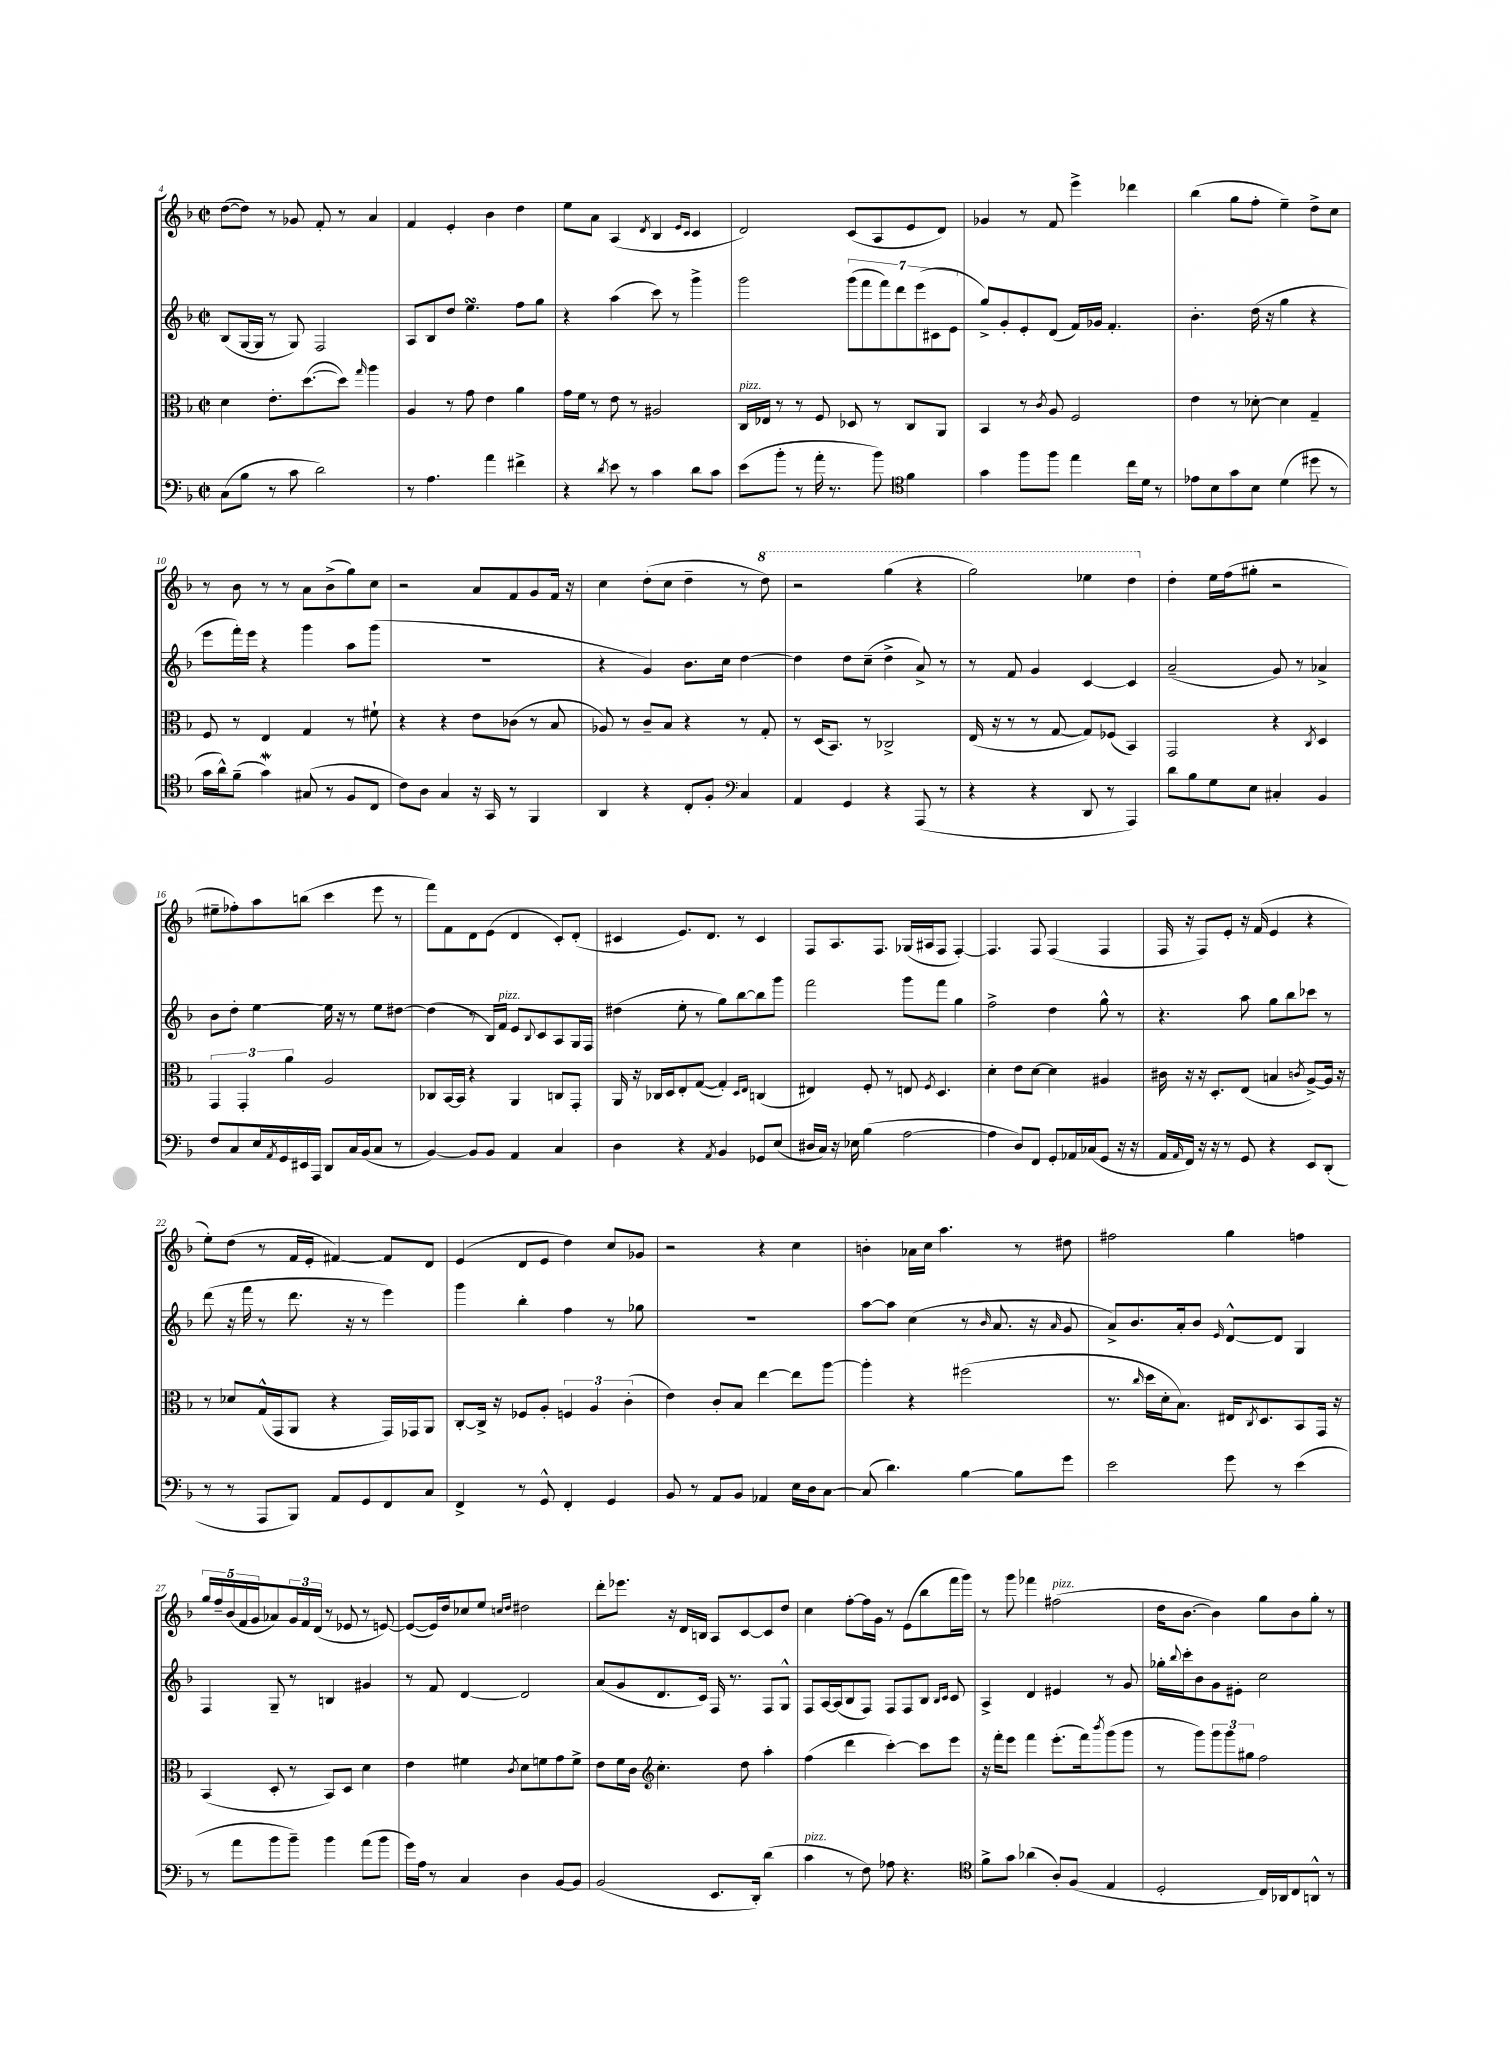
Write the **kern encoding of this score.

**kern	**kern	**kern	**kern
*staff4	*staff3	*staff2	*staff1
*clefF4	*clefC3	*clefG2	*clefG2
*k[b-]	*k[b-]	*k[b-]	*k[b-]
*M2/2	*M2/2	*M2/2	*M2/2
*met(c|)	*met(c|)	*met(c|)	*met(c|)
(8C	4d	(8B-	([8dd
8B-	.	[16G	8dd])
.	.	16G]	.
8r	8.e'	8r	8r
8c	.	8G)	8g-
.	([8.dd	.	.
2d)	.	2F	8f'
.	8dd])	.	8r
.	16qqgg	.	.
.	4aa	.	4a
=	=	=	=
8r	4A	8A	4f
4.A	.	8B-	.
.	8r	8dd	4e'
.	8g	4.ee	.
4a	4e	.	4b-
4f#^	4a	8ff	4dd
.	.	8gg	.
=	=	=	=
4r	16g	4r	8ee
.	16f	.	.
.	8r	.	8a
8qd	.	.	.
8e	8e	(4aa	(4A
8r	8r	.	.
.	.	.	8qd
4c	2A#	8ccc)	4B-
.	.	8r	.
.	.	.	16qqe
.	.	.	16qqc
8d	.	4ggg^	4c
8c	.	.	.
=	=	=	=
(8e	16C	2ggg	2d)
.	16E-	.	.
8b-'	8r	.	.
8r	8r	.	.
16a'	8F	.	.
8.r	.	.	.
.	8D-	(14ggg	(8c
.	.	14fff	.
8b-)	8r	.	8A
.	.	14fff)	.
.	.	14ddd	.
*clefC4	*	*	*
4f	8C	.	8e
.	.	(14eee	.
.	.	14c#	.
.	8AA	.	8d)
.	.	14e	.
=	=	=	=
4g	4BB-	8gg^)	4g-
.	.	8g'	.
8ff	8r	8e'	8r
.	8qc	.	.
8ff	8A	(8d	8f
4ee	2F	16f)	4eee^
.	.	16g-	.
.	.	4.f'	.
16cc	.	.	4ddd-
16d	.	.	.
8r	.	.	.
=	=	=	=
8e-	4e	4.b-'	(4bb-
8B-	.	.	.
8g	8r	.	8gg
8B-	[8d-'	(16dd	8ff'
.	.	16r	.
(4d	4d-]	4gg	4ee~)
8dd#	4G~	4r	8dd^
8r	.	.	8cc
=	=	=	=
16g	8F	8eee	8r
16a^^)	.	.	.
(8f~	8r	16fff')	8b-
.	.	16eee	.
4g)	4E	4r	8r
.	.	.	8r
(8G#	4G	4ggg	8a
8r	.	.	(8b-^
8F	8r	8aa	8gg)
8C	8f#`	(8ggg	8cc
=	=	=	=
8c)	4r	1r	2r
8A	.	.	.
4G	4r	.	.
16r	8e	.	8a
16GG	.	.	.
8r	(8c-	.	8f
4FF	8r	.	8g
.	8B-	.	16f
.	.	.	16r
=	=	=	=
4AA	8A-)	4r	4cc
.	8r	.	.
4r	8c~	4g)	(8dd'
.	8B-	.	8cc
8C'	4r	8.b-	4dd~
8F'	.	.	.
.	.	16cc	.
*clefF4	*	*	*
4C	8r	[4dd	8r
.	8G'	.	8ddd)
=	=	=	=
4AA	8r	4dd]	2r
.	(16D	.	.
.	8.BB-)	.	.
4GG	.	8dd	.
.	8r	(8cc~	.
4r	2C-^	4dd^	(4ggg
(8AAA	.	8a^)	4r
8r	.	8r	.
=	=	=	=
4r	(16E	8r	2ggg)
.	16r	.	.
.	8r	8f	.
4r	8r	4g	.
.	[8G	.	.
8DD	8G])	[4c	4eee-
8r	(8F-	.	.
4AAA)	4BB-)	4c]	4ddd
=	=	=	=
8d	2GG	(2a~	4dd'
8B-	.	.	.
8G	.	.	16ee
.	.	.	(16ff
8E	.	.	8gg#'
4C#'	4r	8g)	2r
.	.	8r	.
.	8qC	.	.
4BB-	4D	4a-^	.
=	=	=	=
8F	6GG	8b-	8ee#~
8C	.	8dd'	8ff-')
.	6GG'	.	.
16E	.	[4ee	8aa
8qAA	.	.	.
16GG	.	.	.
.	6a	.	.
16EE#	.	.	(8bb
16AAA	.	.	.
8DD	2A	16ee]	4ccc
.	.	16r	.
16C	.	8r	.
(16BB-	.	.	.
8C	.	8ee	8eee
8r	.	[8dd#	8r
=	=	=	=
[4BB-)	8C-	(4dd#]	8fff)
.	[16BB-	.	8f
.	16BB-]	.	.
8BB-]	4r	8r	8d
8BB-	.	16B-)	(8e
.	.	16f	.
4AA	4AA	8e	4d
.	.	8qqB-	.
.	.	8c	.
4C	8C	8A	8c')
.	8GG'	16G	(8d'
.	.	16F	.
=	=	=	=
4D	16AA	(4dd#	4c#
.	16r	.	.
.	16C-	.	.
.	16D	.	.
4r	8E'	8ee'	8.e)
.	([8G	8r	.
.	.	.	8.d
8qAA	.	.	.
4BB-	4G'])	8gg)	.
.	.	[8bb-	8r
.	16qqD	.	.
.	16qqE	.	.
8GG-	(4C	8bb-]	4c#
(8E	.	8ggg	.
=	=	=	=
16D#	4E#)	2fff	8F
16C)	.	.	.
16r	.	.	8.A
16E-	.	.	.
(4B-	8F'	.	.
.	.	.	8.F
.	8r	.	.
[2A	8E	8ggg	(16G-
.	.	.	16A#
.	8qF	.	.
.	4.D	8fff	8F
.	.	4gg	[4F')
=	=	=	=
4A]	4d'	2ff^	4.F]
8D)	8e	.	.
8FF	[8d	.	8F
8GG'	4d]	4dd	(4F
16AA-	.	.	.
(16C-	.	.	.
8GG	4A#	8gg^^	4F
16r	.	8r	.
16r	.	.	.
=	=	=	=
16AA	16c#	4.r	16F
16qqAA	.	.	.
16FF)	16r	.	16r
16r	16r	.	8F)
16r	8.D'	.	.
8r	.	.	8e'
8GG	(8E	8aa	16r
.	.	.	(16f
4r	4B	8gg	4e
.	.	8bb-	.
.	8qc	.	.
8EE	[8A^)	8ccc-	4r
(8DD'	16A]	8r	.
.	16r	.	.
=	=	=	=
8r	8r	(8ddd	8ee')
8r	8d-	16r	(8dd
.	.	16fff	.
8AAA	(16G^^	8r	8r
.	16GG	.	.
8BBB-)	8AA	8.ddd	16f
.	.	.	16e'
8AA	4r	.	[4f#)
.	.	16r	.
8GG	.	8r	.
8FF	16GG)	4eee)	8f#]
.	16GG-	.	.
8C	8AA	.	8d
=	=	=	=
4FF^	[8C'	4ggg	(4e
.	16C^]	.	.
.	16r	.	.
8r	8F-	4bb-'	8d
8GG^^	8A'	.	8e
4FF'	6F	4ff	4dd)
.	6A	.	.
4GG	.	8r	8cc
.	(6c'	.	.
.	.	8gg-	8g-
=	=	=	=
8BB-	4e)	1r	2r
8r	.	.	.
8AA	8c'	.	.
8BB-	8B-	.	.
4AA-	[4ee	.	4r
16E	8ee]	.	4cc
16D	.	.	.
[8C	[8aa	.	.
=	=	=	=
(8C]	4aa']	[8aa	4b'
4.d)	.	8aa]	.
.	4r	(4cc	16a-
.	.	.	16cc
.	.	.	4.aa
[4B-	(2ff#	8r	.
.	.	16qqb-	.
.	.	8.a	.
8B-]	.	.	8r
.	.	16r	.
.	.	16qqa	.
8g	.	8g	8dd#
=	=	=	=
2e	8.r	8a^)	2ff#
.	.	8.b-	.
.	16qqcc	.	.
.	16dd	.	.
.	16d'	.	.
.	8.B-)	16a'	.
.	.	8b-	.
.	.	16qqe	.
8g	16E#	[8d^^	4gg
.	8qC	.	.
.	8.D	.	.
8r	.	8d]	.
(4e	8BB-	4G	4ff
.	16GG	.	.
.	16r	.	.
=	=	=	=
8r	(4BB-	4F	20gg
.	.	.	20ff~
.	.	.	(20b-
8a	.	.	.
.	.	.	20f
.	.	.	20g
8b-	8D'	8G~	8a-)
8b-~)	8r	8r	24g
.	.	.	24f
.	.	.	(24d
4b-	8BB-)	4B	8r
.	8D	.	8e-
(8a	4d	4g#	8r
8b-	.	.	[8e)
=	=	=	=
16g)	4e	8r	(8e_
16A	.	.	.
8r	.	8f	16e])
.	.	.	16dd
4C	4f#	[4d	8cc-
.	.	.	8ee
.	.	.	16qqcc
.	8qc	.	16qqdd
4D	8d	2d]	2dd#
.	8f	.	.
[8BB-	8g	.	.
8BB-]	8f^	.	.
=	=	=	=
(2BB-	8e	(8a	8ddd'
.	16f	8g	8.eee-
.	16c	.	.
*	*clefG2	*	*
.	4.cc'	8.d	.
.	.	.	16r
.	.	.	16d
.	.	16c)	16B
8.EE	.	16F	8A
.	.	8.r	.
.	8dd	.	[8c
16DD')	.	.	.
(4d	4aa'	8F	8c]
.	.	8G^^	8dd
=	=	=	=
4c	(4ff	8F	4cc
.	.	[16A	.
.	.	(16A]	.
8r	4ddd	8B-	[8ff'
8F)	.	8F)	16ff]
.	.	.	16g
8A-	[4ccc')	8F	8r
4.r	.	8F	(8e
.	8ccc]	8B-	8bb-
.	.	16qqB-	.
.	.	16qqc	.
.	8eee	8c	16fff
.	.	.	16ggg)
=	=	=	=
*clefC4	*	*	*
8f^	16r	4A^	8r
.	16fff'	.	.
8g	8eee	.	8ggg
(4a-	4fff	4d	4fff-
8A')	(8.eee'	4e#	(2ff#
(8F	.	.	.
.	16fff)	.	.
.	8qbbb-	.	.
4E	(8ggg	8r	.
.	8ggg	8g	.
=	=	=	=
2D'	8r	16gg-'	16dd
.	.	8qqbb-	.
.	.	16ccc'	[8.b-
.	8ggg)	8b-	.
.	12ggg	8g	4b-])
.	12ggg	.	.
.	.	8e#'	.
.	12gg#	.	.
16C)	2ff	2cc	8gg
16AA-	.	.	.
8C	.	.	8b-
8AA^^	.	.	8gg'
8r	.	.	8r
==	==	==	==
*-	*-	*-	*-
